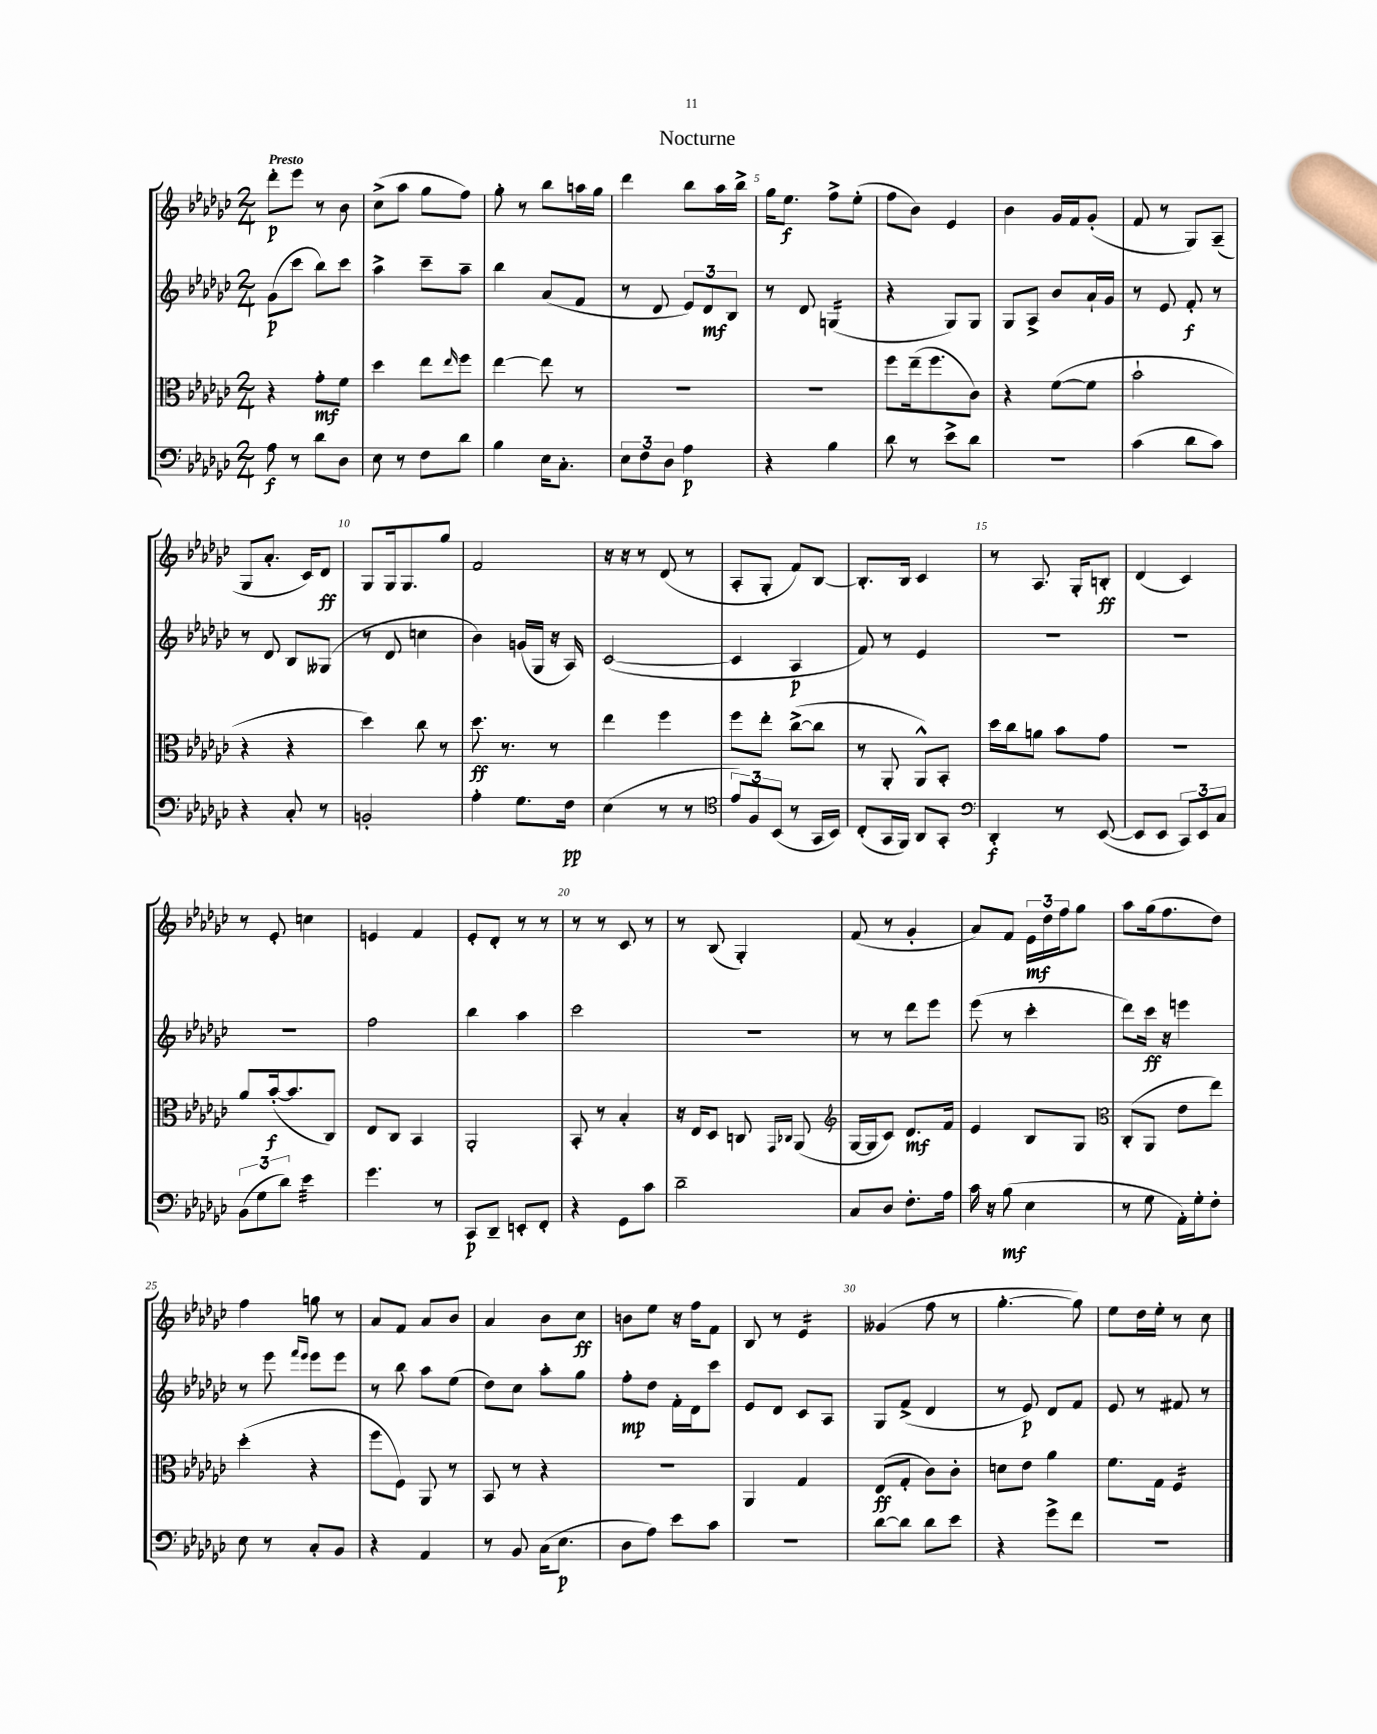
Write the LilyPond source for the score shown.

\header { title = "Nocturne" }
<<
\new StaffGroup <<
\new Staff = "s0" {
    \clef treble \key ges \major \numericTimeSignature \time 2/4 \tempo "Presto"
    des'''8-.\p ees'''8 r8 bes'8 |
    ces''8->( aes''8 ges''8 f''8) |
    ges''8-. r8 bes''8 a''16 ges''16 |
    des'''4 bes''8 aes''16 bes''16-> |
    ges''16 ees''8.\f f''8-> ees''8-.( |
    f''8 bes'8) ees'4 |
    bes'4 ges'16 f'16 ges'8-.( |
    f'8 r8 ges8) aes8--( |
    ges8 aes'8.-. ces'16) des'8\ff |
    ges8 ges16 ges8. ges''8 |
    f'2 |
    r16 r16 r8 des'8( r8 |
    aes8-. ges8-. f'8) bes8~ |
    bes8.-. bes16 ces'4 |
    r8 aes8. ges16-. b8-.\ff |
    des'4( ces'4) |
    r8 ees'8-. c''4 |
    e'4 f'4 |
    ees'8-. des'8-. r8 r8 |
    r8 r8 ces'8 r8 |
    r8 bes8( ges4-.) |
    f'8( r8 ges'4-. |
    aes'8) f'8 \tuplet 3/2 { ees'16\mf des''16 f''16 } ges''8 |
    aes''8 ges''16( f''8. des''8) |
    f''4 g''8 r8 |
    aes'8 f'8 aes'8 bes'8 |
    aes'4 bes'8 ces''8\ff |
    b'8 ees''8 r16 f''16 f'8 |
    bes8 r8 ees'4:16 |
    geses'4( f''8 r8 |
    ges''4.~-. ges''8) |
    ees''8 des''16 ees''16-. r8 ces''8 \bar "|." |
}
\new Staff = "s1" {
    \clef treble \key ges \major \numericTimeSignature \time 2/4
    ges'8\p( ces'''8 bes''8) ces'''8 |
    aes''4-> ces'''8-- aes''8-- |
    bes''4 aes'8( f'8 |
    r8 des'8 \tuplet 3/2 { ees'8) des'8\mf bes8 } |
    r8 des'8 g4:16( |
    r4 ges8) ges8 |
    ges8 aes8-> bes'8 aes'16-! ges'16 |
    r8 ees'8 f'8-.\f r8 |
    r8 des'8 bes8 geses8( |
    r8 des'8 c''4 |
    bes'4) g'16( ges16 r16 aes16) |
    ces'2~( |
    ces'4 aes4\p |
    f'8) r8 ees'4 |
    R2 |
    R2 |
    R2 |
    f''2 |
    bes''4 aes''4 |
    ces'''2 |
    R2 |
    r8 r8 des'''8 ees'''8 |
    ees'''8( r8 ces'''4-. |
    des'''8) ces'''16\ff r16 e'''4 |
    r8 ees'''8 \grace { f'''16 ees'''16 } ees'''8 ees'''8 |
    r8 bes''8 aes''8 ees''8( |
    des''8) ces''8 aes''8-. ges''8 |
    f''8-.\mp des''8 f'16-. des'16 ces'''8 |
    ees'8 des'8 ces'8 aes8 |
    ges8 f'8->( des'4 |
    r8 ees'8\p) des'8 f'8 |
    ees'8 r8 fis'8 r8 \bar "|." |
}
\new Staff = "s2" {
    \clef alto \key ges \major \numericTimeSignature \time 2/4
    r4 ges'8-.\mf f'8 |
    des''4 ees''8 \grace { ees''16 } f''8 |
    ees''4~ ees''8 r8 |
    R2 |
    R2 |
    f''8 ees''16--( f''8. ces'8) |
    r4 f'8~( f'8 |
    bes'2-! |
    r4 r4 |
    des''4) ces''8 r8 |
    des''8.\ff r8. r8 |
    ees''4 f''4 |
    f''8 ees''8-. ces''8~->( ces''8 |
    r8 aes,8-. aes,8-^) bes,8-. |
    des''16 ces''16 a'8 bes'8 ges'8 |
    R2 |
    aes'8 bes'16~-.\f( bes'8. ces8) |
    ees8 ces8 bes,4 |
    aes,2-. |
    bes,8-. r8 bes4-. |
    r16 ees16 des8 c8 \grace { ges,16 ces16 } aes,8( |
    \clef treble ges16~ ges16 ces'8) des'8.\mf f'16 |
    ees'4 bes8 ges8 |
    \clef alto ces8-.( aes,8 ees'8 ees''8) |
    des''4-.( r4 |
    f''8 f8) aes,8 r8 |
    bes,8 r8 r4 |
    r2 |
    aes,4 ges4 |
    ees8\ff( ges8-. ces'8) ces'8-. |
    d'8 ees'8 aes'4 |
    f'8. ges16 f4:16 \bar "|." |
}
\new Staff = "s3" {
    \clef bass \key ges \major \numericTimeSignature \time 2/4
    aes8\f r8 des'8 des8 |
    ees8 r8 f8 des'8 |
    bes4 ees16 ces8.-. |
    \tuplet 3/2 { ees8 f8 des8 } aes4\p |
    r4 bes4 |
    des'8 r8 ees'8-> des'8 |
    R2 |
    ces'4( des'8 ces'8) |
    r4 ces8-. r8 |
    b,2-. |
    aes4-. ges8. f16\pp |
    ees4( r8 r8 |
    \clef tenor \tuplet 3/2 { ees'8) f8 bes,8( } r8 ges,16 bes,16) |
    ces8-.( ges,16 f,16) aes,8 ges,8-. |
    \clef bass des,4-.\f r8 ees,8~( |
    ees,8 ees,8 \tuplet 3/2 { ces,8) ees,8 ces8 } |
    \tuplet 3/2 { bes,8( ges8 des'8) } ees'4:32 |
    ges'4. r8 |
    ces,8\p des,8-- e,8-. f,8-. |
    r4 ges,8 ces'8 |
    des'2-- |
    ces8 des8 f8.-. aes16 |
    ces'16 r16 bes8\mf( ees4 |
    r8 ges8 aes,16-.) ges16-. f8-. |
    ees8 r8 ces8-. bes,8 |
    r4 aes,4 |
    r8 bes,8 ces16( ees8.\p |
    des8 aes8) ees'8 ces'8 |
    R2 |
    des'8~ des'8 des'8 ees'8 |
    r4 ges'8-> f'8 |
    R2 \bar "|." |
}
>>
>>
\layout { \context { \Score \override BarNumber.break-visibility = ##(#f #t #t) barNumberVisibility = #(every-nth-bar-number-visible 5) } }
